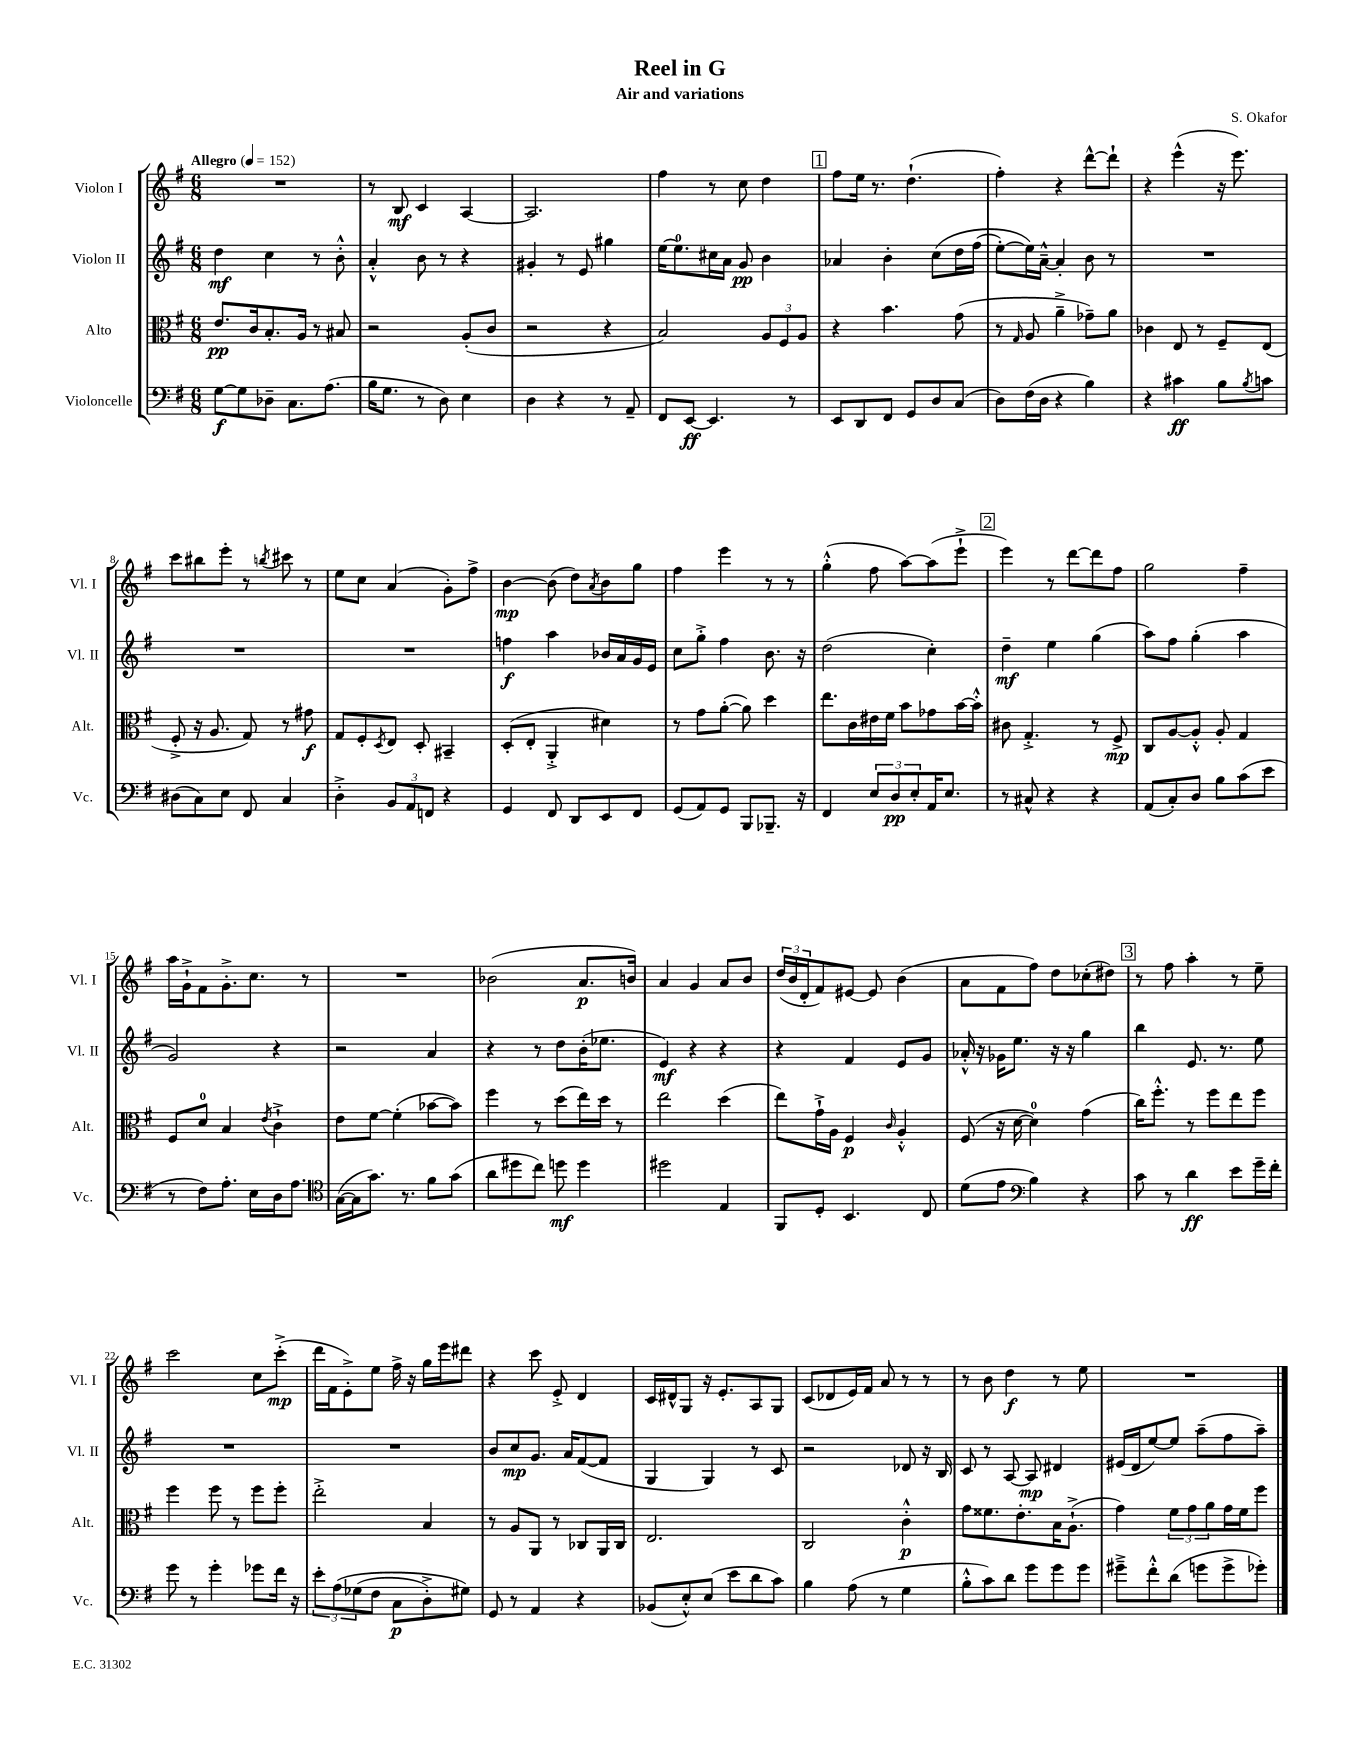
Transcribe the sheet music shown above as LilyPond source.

\header { title = "Reel in G" composer = "S. Okafor" subtitle = "Air and variations" }
<<
\new StaffGroup <<
\new Staff = "s0" \with { instrumentName = "Violon I" shortInstrumentName = "Vl. I" } {
    \clef treble \key g \major \numericTimeSignature \time 6/8 \tempo "Allegro" 4 = 152
    R2. |
    r8 b8\mf c'4 a4~ |
    a2. |
    fis''4 r8 c''8 d''4 |
    \mark \markup { \box "1" } fis''8 e''16 r8. d''4.-!( |
    fis''4-.) r4 d'''8~-^ d'''8-! |
    r4 e'''4-^( r16 e'''8.) |
    c'''8 bis''8 e'''8-. r8 \acciaccatura { b''8 } cis'''8 r8 |
    e''8 c''8 a'4( g'8-.) fis''8-> |
    b'4~\mp b'8( d''8) \acciaccatura { a'8 } b'8 g''8 |
    fis''4 e'''4 r8 r8 |
    g''4-.-^( fis''8 a''8~) a''8( e'''8-!-> |
    \mark \markup { \box "2" } e'''4) r8 d'''8~ d'''8 fis''8 |
    g''2 fis''4-- |
    a''16 g'16-!-> fis'8 g'8.-.-> c''8. r8 |
    R2. |
    bes'2( a'8.\p b'16) |
    a'4 g'4 a'8 b'8 |
    \tuplet 3/2 { d''16( b'16 d'16-. } fis'8) eis'8~ eis'8 b'4( |
    a'8 fis'8 fis''8) d''8 ces''8-.( dis''8) |
    \mark \markup { \box "3" } r8 fis''8 a''4-. r8 e''8-- |
    c'''2 c''8 c'''8-.->\mp( |
    d'''16 fis'16 e'8-.->) e''8 fis''16-> r16 g''16 e'''16 dis'''8 |
    r4 c'''8 e'8-.-> d'4 |
    c'16 dis'16-^ g8 r16 e'8.-. a8 g8 |
    c'8( des'8 e'16) fis'16 a'8 r8 r8 |
    r8 b'8 d''4\f r8 e''8 |
    R2. \bar "|." |
}
\new Staff = "s1" \with { instrumentName = "Violon II" shortInstrumentName = "Vl. II" } {
    \clef treble \key g \major \numericTimeSignature \time 6/8
    d''4\mf c''4 r8 b'8-.-^ |
    a'4-.-^ b'8 r8 r4 |
    gis'4-. r8 e'8 gis''4 |
    e''16~ e''8.-0 cis''16 a'16 g'8\pp b'4 |
    \mark \markup { \box "1" } aes'4 b'4-. c''8\( d''16 fis''16( |
    e''8~-.) e''16\) a'16~---^ a'4-. b'8 r8 |
    R2. |
    R2. |
    R2. |
    f''4\f a''4 bes'16 a'16 g'16 e'16 |
    c''8 g''8-.-> fis''4 b'8. r16 |
    d''2( c''4-.) |
    \mark \markup { \box "2" } d''4--\mf e''4 g''4( |
    a''8) fis''8 g''4-.( a''4 |
    g'2) r4 |
    r2 a'4 |
    r4 r8 d''8 b'16-.( ees''8. |
    e'4\mf) r4 r4 |
    r4 fis'4 e'8 g'8 |
    aes'16-.-^ r16 ges'16 e''8. r16 r16 g''4 |
    \mark \markup { \box "3" } b''4 e'8. r8. e''8 |
    R2. |
    R2. |
    b'8 c''8\mp g'8. a'16 fis'8~( fis'8 |
    g4 g4) r8 c'8 |
    r2 des'8 r16 b16 |
    c'8 r8 a8~ a8\mp dis'4 |
    eis'16( d'16 e''8~) e''8 a''8--( fis''8 a''8--) \bar "|." |
}
\new Staff = "s2" \with { instrumentName = "Alto" shortInstrumentName = "Alt." } {
    \clef alto \key g \major \numericTimeSignature \time 6/8
    e'8.\pp c'16 b8.-. a16 r8 bis8 |
    r2 a8-.( c'8 |
    r2 r4 |
    b2) \tuplet 3/2 { a8 fis8 a8 } |
    \mark \markup { \box "1" } r4 b'4. g'8( |
    r8 \grace { g16 } a8 a'4---> ges'8--) a'8 |
    ces'4 e8 r8 fis8-- e8( |
    fis8-.-> r16 a8. g8) r8 gis'8\f |
    g8 fis8-. \acciaccatura { d8 } e8 d8-. bis,4-- |
    d8-.( e8-. a,4-.-> dis'4) |
    r8 g'8 a'8~-.( a'8) d''4 |
    e''8. c'16 eis'16 fis'16 b'8 ges'8 b'16~ b'16-.-^ |
    \mark \markup { \box "2" } cis'8 g4.-.-> r8 fis8->\mp |
    c8 a8~ a8-.-^ a8-. g4 |
    fis8 d'8-0 b4 \acciaccatura { e'8 } c'4-!-> |
    e'8 fis'8~ fis'4-.( bes'8~ bes'8) |
    fis''4 r8 d''8( e''16) d''16 r8 |
    e''2 d''4( |
    e''8) g'16-!-> a16 fis4\p \grace { c'16 } a4-.-^ |
    fis8( r16 d'16~ d'4-0) g'4( |
    \mark \markup { \box "3" } c''16) fis''8.-.-^ r8 fis''8 e''8 fis''8 |
    fis''4 fis''8 r8 fis''8 fis''8-. |
    e''2-.-> b4 |
    r8 a8 a,8 r8 ces8 a,16 ces16 |
    e2. |
    c2 c'4-.-^\p |
    g'8 fisis'8. e'8.-. b16 a8.-!->( |
    g'4) \tuplet 3/2 { fis'8 g'8 a'8 } g'16 fis'16 fis''8 \bar "|." |
}
\new Staff = "s3" \with { instrumentName = "Violoncelle" shortInstrumentName = "Vc." } {
    \clef bass \key g \major \numericTimeSignature \time 6/8
    g8~\f g8 des8-- c8. a8.( |
    b16 g8. r8 d8) e4 |
    d4 r4 r8 a,8-- |
    fis,8 e,8~\ff e,4. r8 |
    \mark \markup { \box "1" } e,8 d,8 fis,8 g,8 d8 c8( |
    d8) fis16( d16 r4 b4) |
    r4 cis'4\ff b8 \acciaccatura { b8 } c'8 |
    dis8( c8) e8 fis,8 c4 |
    d4-.-> \tuplet 3/2 { b,8 a,8 f,8 } r4 |
    g,4 fis,8 d,8 e,8 fis,8 |
    g,8( a,8) g,8 b,,8 bes,,8.-- r16 |
    fis,4 \tuplet 3/2 { e8 d8\pp e8-. } a,16 e8. |
    \mark \markup { \box "2" } r8 cis8-^ r4 r4 |
    a,8( c8-.) d8 b8 c'8( e'8 |
    r8 fis8) a8.-. e16 d16 a8. |
    \clef tenor g16~( g16 g'8.) r8. fis'8 g'8( |
    a'8 dis''8 c''8) d''8\mf d''4 |
    dis''2 e4 |
    fis,8 d8-. b,4. c8 |
    d'8( e'8 \clef bass b4) r4 |
    \mark \markup { \box "3" } c'8 r8 d'4\ff e'8 g'16-- fis'16-. |
    g'8 r8 g'4-. ges'8 fis'16 r16 |
    \tuplet 3/2 { e'8-. a8\( ges8( } fis8 c8\p d8-.->) gis8\) |
    g,8 r8 a,4 r4 |
    bes,8( e8-.-^) e8( e'8 d'8 c'8) |
    b4 a8( r8 g4 |
    b8-.-^ c'8) d'8 g'8 g'8 g'8 |
    gis'8---> fis'8-.-^ d'8( g'8 g'8-> ges'8-.) \bar "|." |
}
>>
>>
